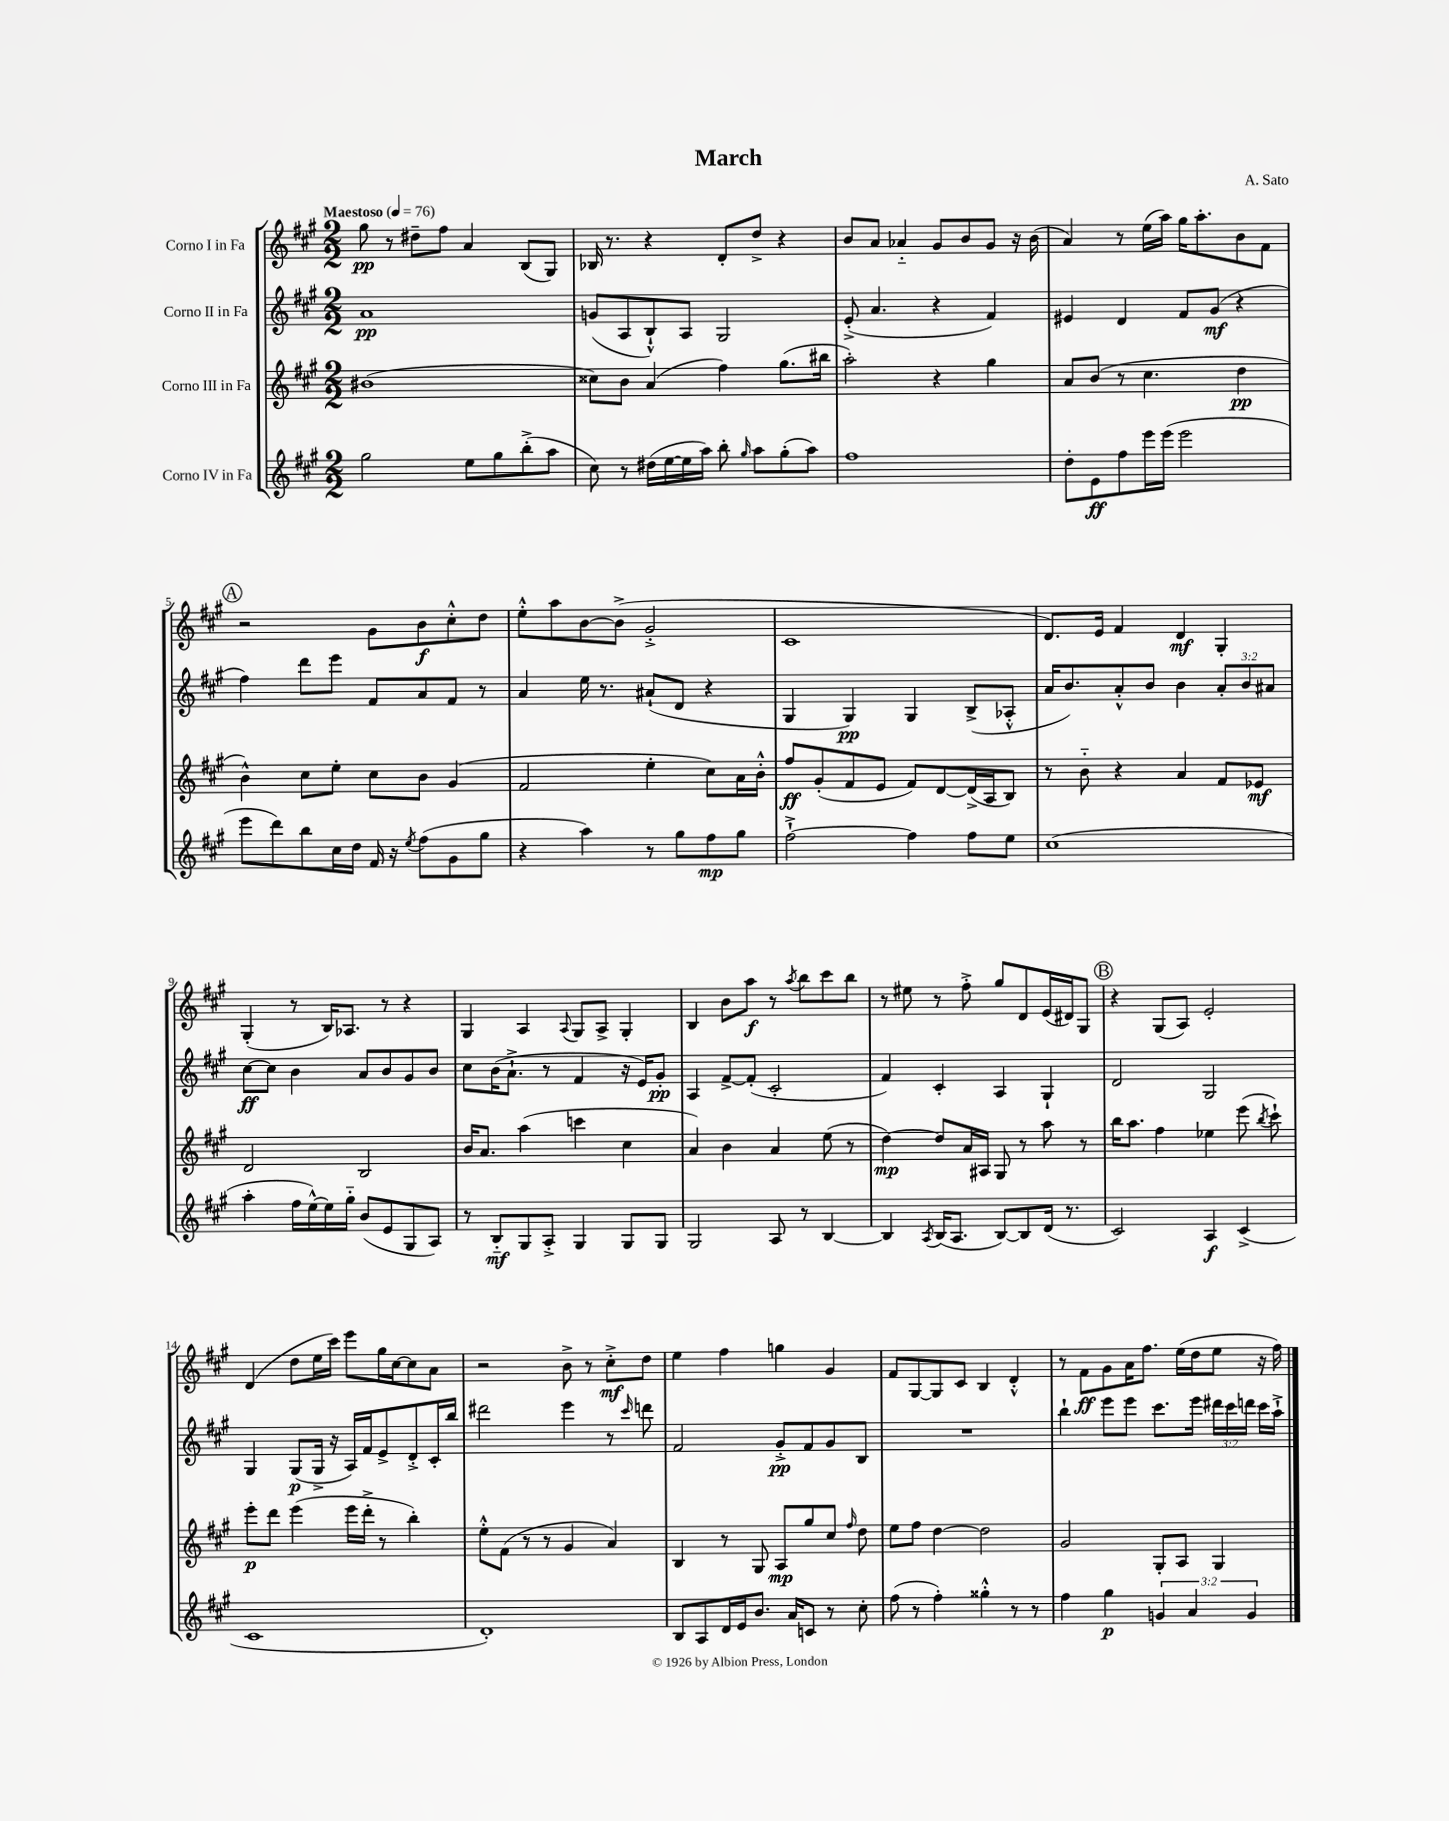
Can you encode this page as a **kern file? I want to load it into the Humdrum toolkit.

**kern	**dynam	**kern	**dynam	**kern	**dynam	**kern	**dynam
*part4	*part4	*part3	*part3	*part2	*part2	*part1	*part1
*staff4	*staff4	*staff3	*staff3	*staff2	*staff2	*staff1	*staff1
*I"Corno IV in Fa	*	*I"Corno III in Fa	*	*I"Corno II in Fa	*	*I"Corno I in Fa	*
*clefG2	*	*clefG2	*	*clefG2	*	*clefG2	*
*k[f#c#g#]	*	*k[f#c#g#]	*	*k[f#c#g#]	*	*k[f#c#g#]	*
*M2/2	*	*M2/2	*	*M2/2	*	*M2/2	*
*MM76	*	*MM76	*	*MM76	*	*MM76	*
=1	=1	=1	=1	=1	=1	=1	=1
!	!	!	!	!	!	!LO:TX:a:B:t=Maestoso	!
2gg#\	.	(1b#X	.	1a	pp	8gg#\	pp
.	.	.	.	.	.	8r	.
.	.	.	.	.	.	8dd#X~\L	.
.	.	.	.	.	.	8ff#\J	.
8ee\L	.	.	.	.	.	4a/	.
8gg#\	.	.	.	.	.	.	.
(8bb'^\	.	.	.	.	.	(8B/L	.
8aa\J	.	.	.	.	.	8G#/J)	.
=2	=2	=2	=2	=2	=2	=2	=2
8cc#\)	.	8cc##X\L)	.	(8gn/L	.	16B-X/	.
.	.	.	.	.	.	8.r	.
8r	.	8b\J	.	8A/	.	.	.
(16dd#X\LL	.	(4a/	.	8B`^^/)	.	4r	.
[16ee\	.	.	.	.	.	.	.
16ee\]	.	.	.	8A/J	.	.	.
16aa\JJ)	.	.	.	.	.	.	.
8bb'\	.	4ff#\)	.	2G#/	.	8d'/L	.
16qqgg#/	.	.	.	.	.	.	.
8aa\L	.	.	.	.	.	8dd^/J	.
(8gg#'\	.	(8.gg#\L	.	.	.	4r	.
8aa\J)	.	.	.	.	.	.	.
.	.	16bb#X\Jk	.	.	.	.	.
=3	=3	=3	=3	=3	=3	=3	=3
1ff#	.	2aa'\)	.	(8e'^/	.	8b/L	.
.	.	.	.	4.a/	.	8a/J	.
.	.	.	.	.	.	4a-X/	.
.	.	4r	.	4r	.	8g#/L	.
.	.	.	.	.	.	8b/	.
.	.	4gg#\	.	4f#/)	.	8g#/J	.
.	.	.	.	.	.	16r	.
.	.	.	.	.	.	(16b\	.
=4	=4	=4	=4	=4	=4	=4	=4
8dd'\L	.	8a/L	.	4e#X/	.	4a/)	.
8e\	ff	(8b/J	.	.	.	.	.
8ff#\	.	8r	.	4d/	.	8r	.
16eee\L	.	4.cc#\	.	.	.	(16ee\LL	.
(16eee\JJ	.	.	.	.	.	16aa\JJ)	.
2eee\	.	.	.	8f#/L	.	16gg#\KL	.
.	.	.	.	.	.	8.aa'\	.
.	.	.	.	(8g#/J	mf	.	.
.	.	4dd\	pp	4r	.	8b\	.
.	.	.	.	.	.	8f#\J	.
!!LO:LB:g=z
!!LO:REH:place=s1:t=A
=5	=5	=5	=5	=5	=5	=5	=5
8eee\L	.	4b^^\)	.	4ff#\)	.	2r	.
8ddd\)	.	.	.	.	.	.	.
8bb\	.	8cc#\L	.	8ddd\L	.	.	.
16cc#\L	.	8ee'\J	.	8eee\J	.	.	.
16dd\JJ	.	.	.	.	.	.	.
16f#/	.	8cc#\L	.	8f#/L	.	8g#\L	.
16r	.	.	.	.	.	.	.
8qee/	.	.	.	.	.	.	.
(8ff#\L	.	8b\J	.	8a/	.	8b\	f
8g#\	.	(4g#/	.	8f#/J	.	8cc#'^^\	.
8gg#\J	.	.	.	8r	.	8dd\J	.
=6	=6	=6	=6	=6	=6	=6	=6
4r	.	2f#/	.	4a/	.	8ee'^^\L	.
.	.	.	.	.	.	8aa\	.
4aa\)	.	.	.	16ee\	.	[8b\	.
.	.	.	.	8.r	.	.	.
.	.	.	.	.	.	(8b^\J]	.
8r	.	4ee'\	.	(8a#X`/L	.	2g#'^/	.
8gg#\L	.	.	.	8d/J	.	.	.
8ff#\	mp	8cc#\L)	.	4r	.	.	.
8gg#\J	.	16a\L	.	.	.	.	.
.	.	16b'^^\JJ	.	.	.	.	.
=7	=7	=7	=7	=7	=7	=7	=7
[2ff#`^\	.	8ff#/L	ff	4G#/	.	1c#	.
.	.	(8g#'/	.	.	.	.	.
.	.	8f#/	.	4G#/)	pp	.	.
.	.	8e/J	.	.	.	.	.
4ff#\]	.	8f#/L)	.	4G#/	.	.	.
.	.	[8d/	.	.	.	.	.
8ff#\L	.	(16d^/L]	.	(8B^/L	.	.	.
.	.	16A/J	.	.	.	.	.
8ee\J	.	8B/J)	.	8A-X'^^/J	.	.	.
=8	=8	=8	=8	=8	=8	=8	=8
(1cc#	.	8r	.	16a/KL	.	8.d/L)	.
.	.	.	.	8.b/)	.	.	.
.	.	8b\	.	.	.	.	.
.	.	.	.	.	.	16e/Jk	.
.	.	4r	.	8a'^^/	.	4f#/	.
.	.	.	.	8b/J	.	.	.
.	.	4a/	.	4b\	.	4d/	mf
.	.	8f#/L	.	12a'/L	.	4G#'/	.
.	.	.	.	12b/	.	.	.
.	.	8e-X/J	mf	.	.	.	.
.	.	.	.	12a#X/J	.	.	.
!!LO:LB:g=z
=9	=9	=9	=9	=9	=9	=9	=9
4aa'\	.	2d/	.	[8cc#\L	ff	(4G#'/	.
.	.	.	.	8cc#\J]	.	.	.
16ff#\LL	.	.	.	4b\	.	8r	.
[16ee^^\)	.	.	.	.	.	.	.
16ee\]	.	.	.	.	.	16B/KL)	.
16gg#\JJ	.	.	.	.	.	8.A-X/J	.
(8b/L	.	2B/	.	8a/L	.	.	.
8e/	.	.	.	8b/	.	8r	.
8G#/	.	.	.	8g#/	.	4r	.
8A/J)	.	.	.	8b/J	.	.	.
=10	=10	=10	=10	=10	=10	=10	=10
8r	.	16b/KL	.	8cc#\L	.	4G#/	.
.	.	8.a/J	.	.	.	.	.
8B/L	mf	.	.	(16b\K	.	.	.
.	.	.	.	8.a`^\J	.	.	.
8G#/	.	(4aa\	.	.	.	4A/	.
8A'^/J	.	.	.	8r	.	.	.
.	.	.	.	.	.	8qqA/	.
4G#/	.	4cccn\	.	4f#/	.	8G#/L	.
.	.	.	.	.	.	8A^/J	.
8G#/L	.	4cc#\	.	16r	.	4G#'/	.
.	.	.	.	16e/KL)	.	.	.
8G#/J	.	.	.	8g#'/J	pp	.	.
=11	=11	=11	=11	=11	=11	=11	=11
2G#/	.	4a/)	.	4A/	.	4B/	.
.	.	4b\	.	[8f#^/L	.	8b\L	.
.	.	.	.	(8f#'/J]	.	8aa\J	f
8A/	.	4a/	.	2c#'/	.	8r	.
.	.	.	.	.	.	8qaa/	.
8r	.	.	.	.	.	8bb\L	.
[4B/	.	(8ee\	.	.	.	8ccc#\	.
.	.	8r	.	.	.	8bb\J	.
=12	=12	=12	=12	=12	=12	=12	=12
4B/]	.	[4dd\)	mp	4f#/)	.	8r	.
.	.	.	.	.	.	8ee#X\	.
8qA/	.	.	.	.	.	.	.
(16B/KL	.	8dd/L]	.	4c#'/	.	8r	.
8.A/J	.	.	.	.	.	.	.
.	.	16a/L	.	.	.	8ff#'^\	.
.	.	16A#X/JJ	.	.	.	.	.
[8B/L)	.	8G#/	.	4A/	.	8gg#/L	.
8B/]	.	8r	.	.	.	8d/	.
(16d/Jk	.	8aa\	.	4G#`/	.	(16e/L	.
8.r	.	.	.	.	.	16d#X/J)	.
.	.	8r	.	.	.	8G#/J	.
!!LO:REH:place=s1:t=B
=13	=13	=13	=13	=13	=13	=13	=13
2c#/)	.	16bb\KL	.	2d/	.	4r	.
.	.	8.aa\J	.	.	.	.	.
.	.	4ff#\	.	.	.	(8G#/L	.
.	.	.	.	.	.	8A/J)	.
4A/	f	4ee-X\	.	2G#/	.	2e'/	.
(4c#^/	.	(8eee\	.	.	.	.	.
.	.	8qbb/	.	.	.	.	.
.	.	8ccc#`\)	.	.	.	.	.
!!LO:LB:g=z
=14	=14	=14	=14	=14	=14	=14	=14
1c#	.	8eee'\L	p	4G#/	.	(4d/	.
.	.	8ddd\J	.	.	.	.	.
.	.	(4eee\	.	(8G#/L	p	8dd\L	.
.	.	.	.	16G#^/Jk	.	16ee\L	.
.	.	.	.	16r	.	16ccc#\JJ)	.
.	.	16eee\LL	.	16A/LL)	.	8eee\L	.
.	.	16ddd'^\JJ	.	16f#/J	.	.	.
.	.	8r	.	8e^/	.	16gg#\L	.
.	.	.	.	.	.	[16cc#\J	.
.	.	4bb'\)	.	8d'^/	.	8cc#\]	.
.	.	.	.	16c#'/L	.	8a\J	.
.	.	.	.	16bb/JJ	.	.	.
=15	=15	=15	=15	=15	=15	=15	=15
1d')	.	8ee'^^\L	.	2ddd#X\	.	2r	.
.	.	(8f#\J	.	.	.	.	.
.	.	8r	.	.	.	.	.
.	.	8r	.	.	.	.	.
.	.	4g#/	.	4eee\	.	8b^\	.
.	.	.	.	.	.	8r	.
.	.	4a/)	.	8r	.	8cc#'^\L	mf
.	.	.	.	16qqccc#/	.	.	.
.	.	.	.	8dddn\	.	8dd\J	.
=16	=16	=16	=16	=16	=16	=16	=16
8B/L	.	4B/	.	2f#/	.	4ee\	.
8A/	.	.	.	.	.	.	.
16d/L	.	8r	.	.	.	4ff#\	.
16e/J	.	.	.	.	.	.	.
8.b/J	.	8G#/	.	.	.	.	.
.	.	8A/L	mp	8g#'^/L	pp	4ggn\	.
16a/KL	.	.	.	.	.	.	.
8cn/J	.	8gg#/	.	8f#/	.	.	.
8r	.	8cc#/J	.	8g#/	.	4g#/	.
.	.	16qqff#/	.	.	.	.	.
8cc#'\	.	8dd\	.	8B/J	.	.	.
=17	=17	=17	=17	=17	=17	=17	=17
(8ff#\	.	8ee\L	.	1r	.	8f#/L	.
8r	.	8ff#\J	.	.	.	[8G#/	.
4ff#'\)	.	[4dd\	.	.	.	8G#/]	.
.	.	.	.	.	.	8c#/J	.
4gg##X'^^\	.	2dd\]	.	.	.	4B/	.
8r	.	.	.	.	.	4d'^^/	.
8r	.	.	.	.	.	.	.
=18	=18	=18	=18	=18	=18	=18	=18
4ff#\	.	2g#/	.	4bb`\	.	8r	.
.	.	.	.	.	.	8f#\L	ff
4gg#\	p	.	.	8eee\L	.	8g#\	.
.	.	.	.	8eee\J	.	16a\K	.
.	.	.	.	.	.	8.ff#\J	.
6gn/	.	8G#'/L	.	8.ccc#\L	.	.	.
.	.	8A/J	.	.	.	(16ee\LL	.
6a/	.	.	.	.	.	.	.
.	.	.	.	16eee\Jk	.	16dd\J	.
.	.	4G#/	.	24ddd#X\LL	.	8ee\J	.
.	.	.	.	24ccc#\	.	.	.
6g/	.	.	.	24dddn\JJ	.	.	.
.	.	.	.	16ccc#\LL	.	16r	.
.	.	.	.	16aa`^\JJ	.	16ff#\)	.
==	==	==	==	==	==	==	==
*-	*-	*-	*-	*-	*-	*-	*-
